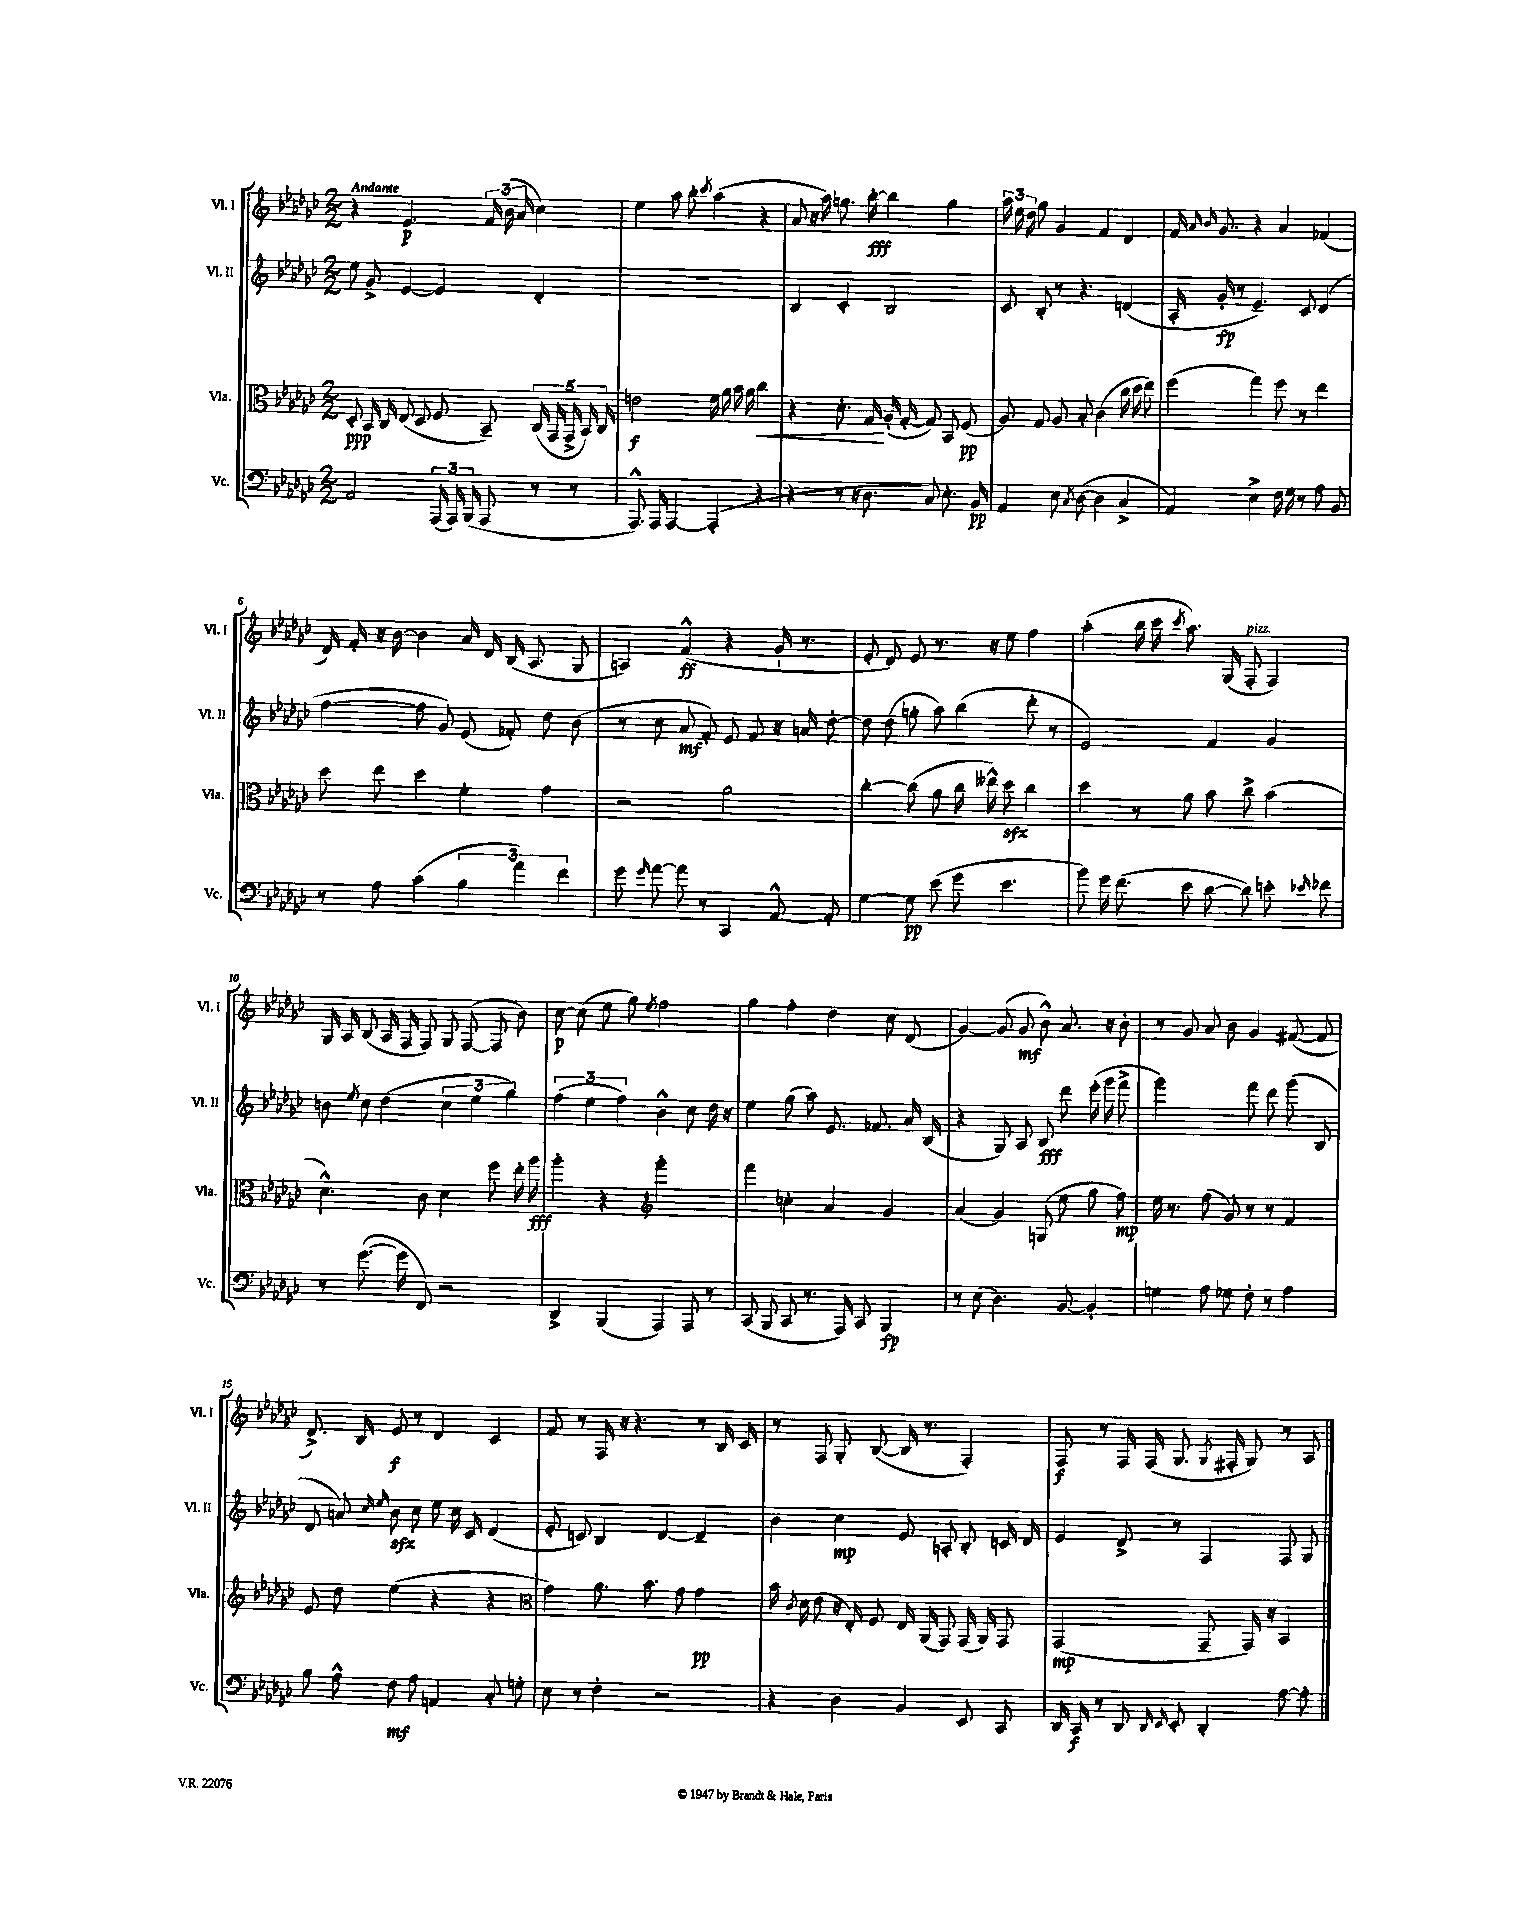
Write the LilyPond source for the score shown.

<<
\new StaffGroup <<
\new Staff = "s0" \with { instrumentName = "Vl. I" shortInstrumentName = "Vl. I" } {
    \clef treble \key ges \major \numericTimeSignature \time 2/2 \tempo "Andante"
    \autoBeamOff r4 ees'4.\p \tuplet 3/2 { f'16 bes'16( aes'16 } ces''4) |
    ees''4 aes''8 bes''8-. \acciaccatura { ces'''8 } aes''4( r4 |
    aes'8 r16 aes''16) g''8. bes''16~-.\fff bes''4 g''4 |
    \tuplet 3/2 { aes''16 ees''16 des''16 } ges''8 ges'4 f'4 des'4 |
    f'16 \grace { aes'16 bes'16 } ges'8. r4 aes'4 fes'4( |
    des'16) f'16-. r16 bes'16~ bes'4 aes'16 des'16 bes16( aes8. ges8 |
    a4) f'4-^\ff( r4 ges'16-! r8. |
    ees'8-. des'8) ees'8 r8. r16 ees''8 f''4 |
    aes''4-.( bes''16 ces'''16 \acciaccatura { ces'''8 } aes''8.) ges16( f8-.^\markup { \italic "pizz." } f4) |
    ges16 aes16 bes8( aes16 f16 f8) ges8 f8~( f8 bes'8) |
    ces''8~\p ces''8( ees''8 ges''8) \acciaccatura { ees''8 } f''2 |
    ges''4 f''4-. des''4 ces''8 des'8( |
    ges'4~) ges'8( ges'8\mf bes'8-^) aes'8. r16 bes'8-. |
    r8 ges'8 aes'8 bes'8 ges'4 fis'8~( fis'8 |
    des'8.->) bes16 ees'8\f r8 des'4 ces'4 |
    f'8 r8 f16 r16 r4. r8 bes16 ces'16 |
    r8 f8 ges8-. bes8~( bes16 r8. f4-.) |
    f8\f r8 f16 f16( ges8. \acciaccatura { ges8 } fis16-. ges8) r8 aes8 \bar "|." |
}
\new Staff = "s1" \with { instrumentName = "Vl. II" shortInstrumentName = "Vl. II" } {
    \clef treble \key ges \major \numericTimeSignature \time 2/2
    \autoBeamOff ees''8 ges'8-> ees'4~ ees'4 des'4-. |
    R1 |
    bes4 ces'4-. bes2 |
    ces'8 bes8-. r8 r4. d'4( |
    aes16-. ges'16-.\fp r8 ees'4.--) ces'8 des'4( |
    f''4~ f''8 ges'8) ees'8( fes'8-.) des''8 bes'8( |
    r8 ces''8 aes'8\mf f'8-.) ees'8 f'8 r16 a'16 des''8~-. |
    des''8 des''8( g''8-. aes''8) bes''4( des'''8-. r8 |
    ees'2) f'4 ges'4 |
    b'8 \acciaccatura { ees''8 } ces''8 des''4( \tuplet 3/2 { ces''4 ees''4 ges''4) } |
    \tuplet 3/2 { f''4( ees''4 f''4) } bes'4-^ ces''8 des''16 r16 |
    ees''4 ges''8( aes''8) ees'8. fes'8. aes'16 bes16( |
    r4 ges8) aes8 bes8\fff des'''8 ees'''16-.( ges'''16 f'''8-> |
    ges'''2) f'''8 des'''8 ges'''8( bes8 |
    des'8 a'8) \grace { ces''16 ees''16 } bes'8\sfz ces''8 ees''8 ces''16 ces'16 des'4( |
    ees'8-. c'8) bes4 des'4~ des'4-- |
    bes'4 ces''4\mp ees'8 a8-. bes8-. c'16 des'16 |
    ees'4 des'8-> r8 f4 f8 ges8 \bar "|." |
}
\new Staff = "s2" \with { instrumentName = "Vla." shortInstrumentName = "Vla." } {
    \clef alto \key ges \major \numericTimeSignature \time 2/2
    \autoBeamOff des8-.\ppp bes,16 ces16 ees8( des8 f8 bes,8--) \tuplet 5/4 { ces16( ges,16 ges,16-> bes,16) ces16 } |
    e'2\f f'16 aes'16 bes'16 aes'16 ces''4\< |
    r4 des'8.-. ges16\! aes16-.( ges16~-. ges8) bes,8 f8\pp( |
    aes8) ges8 aes8 bes8-. ces'4( ces''16 des''16 ees''8) |
    f''4( ges''4) f''8 r8 ees''4 |
    des''8 ees''8 des''4 f'4-. ges'4 |
    r2 aes'2 |
    ces''4~-. ces''8( aes'8 ces''16 eeses''16-^) des''8\sfz ces''4 |
    des''4 r8 aes'8 bes'8 ces''8-> bes'4( |
    des'4.-^) ces'8 des'4 f''8 ees''16-. aes''16\fff |
    aes''4-. r4 \clef treble ges'''2-. |
    f'''4 c''4-. aes'4 ges'4 |
    aes'4( ges'4) g8( ees''8 ges''8 f''8\mp) |
    ees''16 r8. f''8( ges'8) r8 r8 f'4 |
    ees'8 des''8 ees''4( r4 r4 |
    \clef alto ges'4) aes'8. bes'8. ges'8 ges'4\pp |
    bes'16 \acciaccatura { ces'8 } des'16 ees'8( r16 ees16-.) f8 ees16 aes,16( ges,8) ges,16( aes,16) ges,8 |
    ges,2\mp( ges,8-- ges,16) r16 bes,4 \bar "|." |
}
\new Staff = "s3" \with { instrumentName = "Vc." shortInstrumentName = "Vc." } {
    \clef bass \key ges \major \numericTimeSignature \time 2/2
    \autoBeamOff aes,2 \tuplet 3/2 { aes,,16( aes,,16) bes,,16( } aes,,8 r8 r8 |
    aes,,8.-^) aes,,16 aes,,4~ aes,,4-.( r4 |
    r4 r8 r16 des8. ces8) ees8.-. bes,16\pp |
    aes,4 ees8 \acciaccatura { ces8 } des8~( des4 ces4-> |
    aes,4) ees4-> f16 ges16 r8 aes8 bes,8 |
    r8 aes8 ces'4( \tuplet 3/2 { bes4 aes'4) f'4 } |
    ges'8 \grace { ges'16 } aes'8~ aes'8 r8 ces,4 aes,8~-^ aes,8-. |
    ges4~ ges8\pp ees'8( ges'8 ees'4. |
    bes'8) ges'16 f'8.( ees'8 des'8~ des'8) e'8-. \grace { ees'16 } fes'8 |
    r8 ges'8.~( ges'16 f,8) r2 |
    des,4-> bes,,4( aes,,4) aes,,8 r8 |
    ces,8( bes,,8 ces,8 r8. aes,,16) ces,8 bes,,4\fp |
    r8 ees8( des4.) bes,8~ bes,4-. |
    g4 aes8 ges8 f8-. r8 aes4 |
    bes8 aes8-^ f8\mf aes8 a,4 ces8-. g8-. |
    ees8 r8 f4-. r2 |
    r4 des4 bes,4 ees,8 ces,8 |
    des,16 ces,16\f r8 des,8 \grace { des,16 ees,16 } ees,8-. des,4-. aes8~ aes8-. \bar "|." |
}
>>
>>
